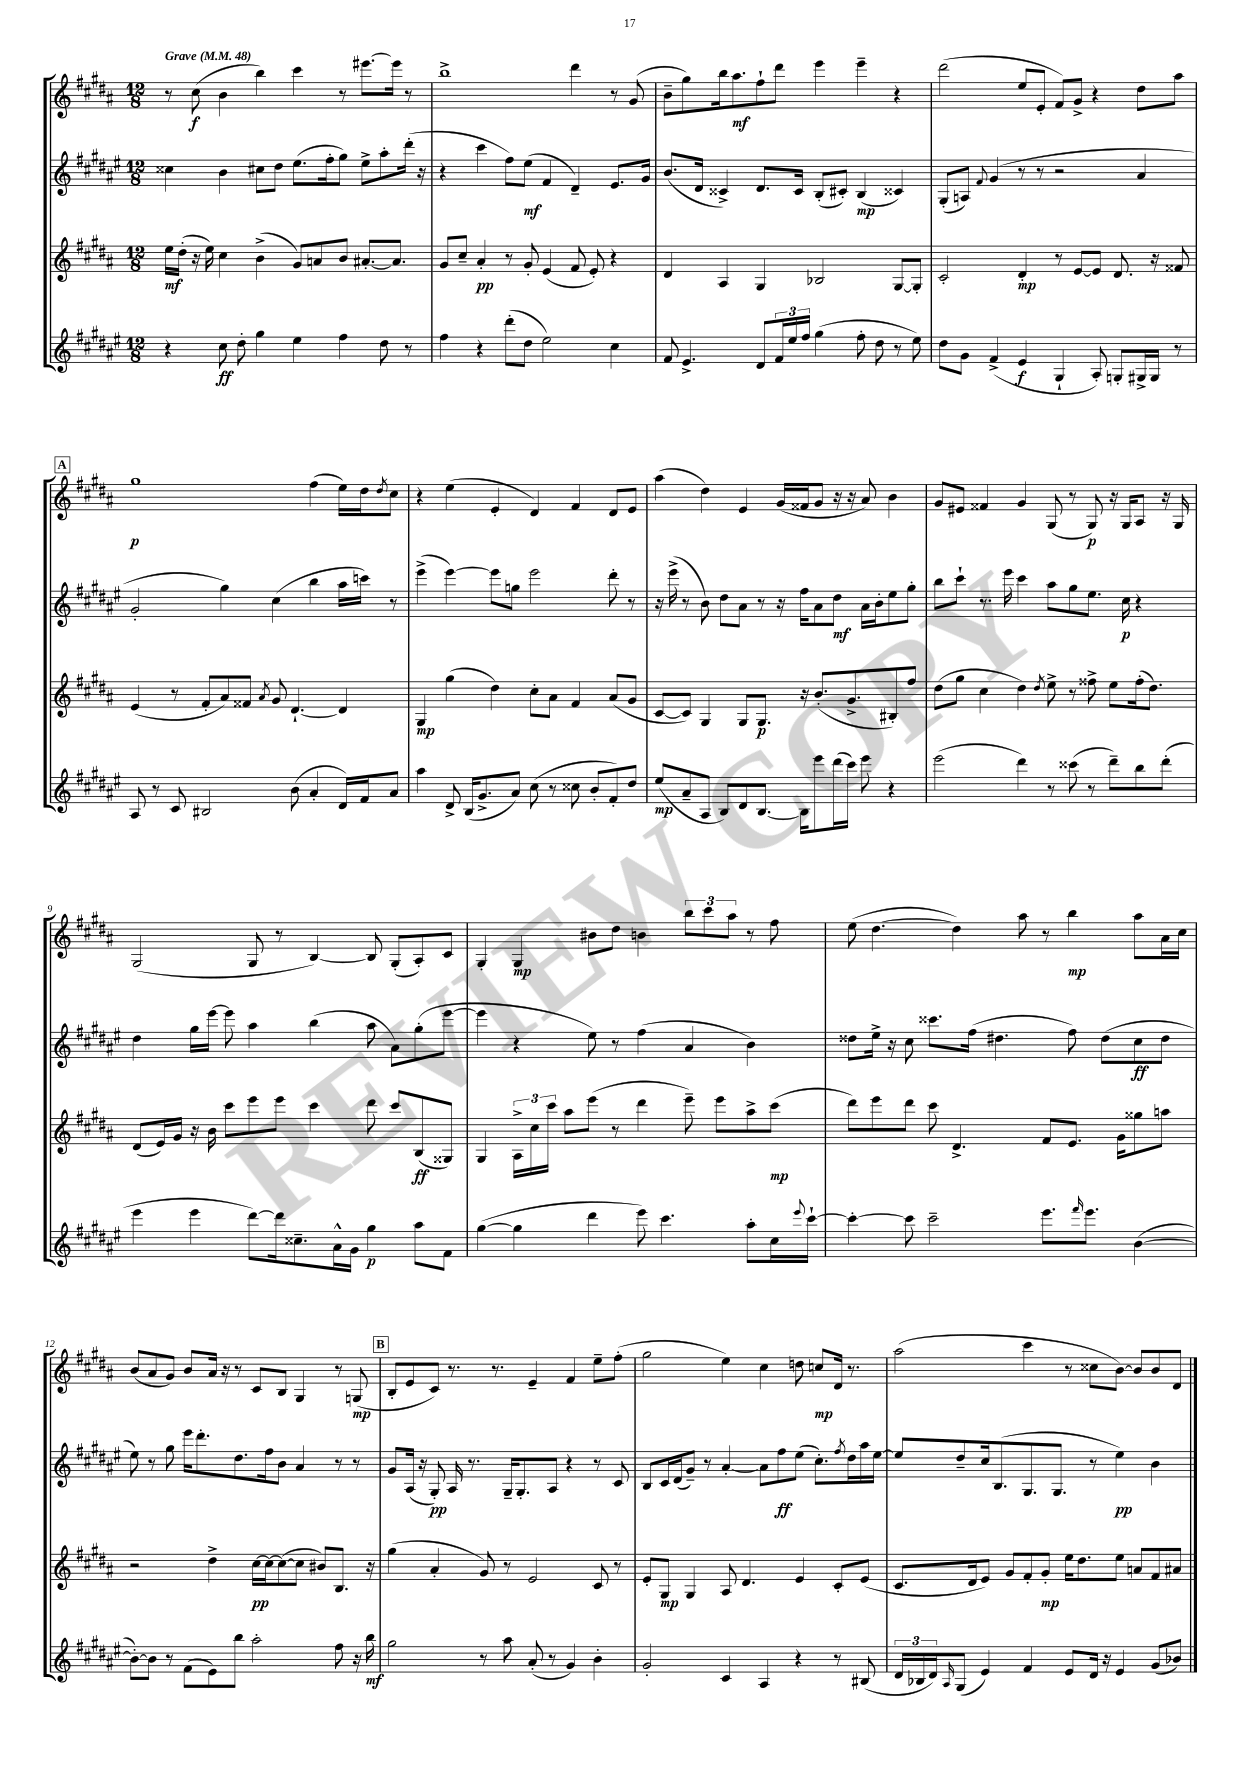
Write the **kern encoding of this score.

**kern	**kern	**kern	**kern
*staff4	*staff3	*staff2	*staff1
*clefG2	*clefG2	*clefG2	*clefG2
*k[f#c#g#d#a#e#]	*k[f#c#g#d#a#]	*k[f#c#g#d#a#e#]	*k[f#c#g#d#a#]
*M12/8	*M12/8	*M12/8	*M12/8
*MM48	*MM48	*MM48	*MM48
4r	16ee\LL	4cc##\	8r
.	(16dd#'\JJ	.	.
.	16r	.	(8cc#\
.	16ee\)	.	.
8cc#\	4cc#\	4b\	4b\
8dd#'\	.	.	.
4gg#\	(4b^\	8cc#\L	4bb\)
.	.	8dd#\J	.
4ee#\	8g#/L)	(8.ee#\L	4ccc#\
.	8a/	.	.
.	.	16ff#'\k	.
4ff#\	8b/J	8gg#\J)	8r
.	[8.a#'/L	8ee#^\L	[8.eee#\L
8dd#\	.	8aa#'\	.
.	8.a#/]J	.	16eee#\]Jk
8r	.	(16ddd#'\Jk	8r
.	.	16r	.
=	=	=	=
4ff#\	8g#/L	4r	1bb^
.	8cc#~/J	.	.
4r	4a#'/	4ccc#\	.
(8ddd#'\L	8r	8ff#\L)	.
8dd#\J	8g#'/	(8ee#\J	.
2ee#\)	(4e/	4f#/	.
.	8f#/	4d#~/)	4ddd#\
.	8e'/)	.	.
4cc#\	4r	8.e#/L	8r
.	.	.	(8g#/
.	.	16g#/Jk	.
=	=	=	=
8f#/	4d#/	(8.b/L	8b~\L
4.e#^/	.	.	8gg#\)
.	.	16d#/Jk	.
.	4A#/	4c##^/)	16bb\k
.	.	.	8.aa#\
8d#/L	4G#/	8.d#/L	8ff#`\
24f#/L	.	.	8ddd#\J
24ee#/	.	.	.
.	.	16c##/Jk	.
24ff#/JJ	.	.	.
(4gg#\	2B-/	(8B'/L	4eee\
.	.	8c#'/J)	.
8ff#'\	.	(4B/	4eee~\
8dd#\	.	.	.
8r	[8G#/L	4c##/)	4r
8ee#\)	8G#'/]J	.	.
=	=	=	=
8dd#\L	2c#'/	(8G#'/L	(2ddd#\
8g#\J	.	8A/J)	.
.	.	8qqf#/	.
(4f#^/	.	(4g#/	.
4e#/	4d#'/	8r	8ee/L
.	.	8r	8e'/J
4G#`/	8r	2r	8f#/L)
.	[8e/L	.	8g#^/J
8A#'/)	8e/]J	.	4r
8G'/L	8.d#/	.	.
16G#^/L	.	4a#/	8dd#\L
16G#/JJ	16r	.	.
8r	8f##/	.	8aa#\J
=	=	=	=
8A#/	(4e/	2g#'/	1gg#
8r	.	.	.
8c#/	8r	.	.
2B#/	8f#'/L	.	.
.	8a#/)	4gg#\)	.
.	8f##/J	.	.
.	8qa#/	.	.
.	8g#/	(4cc#\	.
(8b\	[4.d#`/	.	.
4a#'/	.	4bb\	(4ff#\
16d#/LL)	4d#/]	16aa#\LL	16ee\LL)
16f#/J	.	16ccc\JJ)	16dd#\J
.	.	.	8qdd#/
8a#/J	.	8r	8cc#\J
=	=	=	=
4aa#\	4G#/	(4eee#^\	4r
8d#^/	(4gg#\	[4eee#\)	(4ee\
(16B/LK	.	.	.
8.g#^/	.	.	.
.	4dd#\)	8eee#\]L	4e'/
8a#/J)	.	8gg\J	.
(8cc#\	8cc#'\L	2eee#\	4d#/)
8r	8a#\J	.	.
8cc##\	4f#/	.	4f#/
8b'/L	.	.	.
8f#'/)	(8a#/L	8ddd#'\	8d#/L
8dd#/J	8g#/J	8r	8e/J
=	=	=	=
(8ee#/L	[8c#/L	16r	(4aa#\
.	.	(16eee#^\	.
8a#~/	8c#/]J)	8r	.
8A#/J	4G#/	8b\)	4dd#\)
8B/L)	.	8dd#\L	.
8d#/	8G#/L	8a#\J	4e/
[8.B/J	8.G#/J	8r	.
.	.	16r	(16g#/LL
16B\]LK	16r	16ff#\LK	16f##/J
8eee#\	(8.b'/L	8a#\	8g#/J
(16ddd#\L	.	8dd#\J	16r
16ccc#\JJ)	8.g#^/	.	16r
8eee#\	.	16a#\LL	8a#/)
.	.	16b'\J	.
4r	8B#'/)	8ee#\	4b\
.	8ff#/J	8gg#'\J	.
=	=	=	=
(2eee#\	(8dd#\L	8bb\L	8g#/L
.	8gg#\J	8ccc#`\J	8e#/J
.	4cc#\	8.r	4f##/
.	.	16eee#\	.
4ddd#\)	4dd#\)	4ccc#\	4g#/
.	8qdd#/	.	.
8r	8ee^\	8aa#\L	(8G#/
(8ccc##\	8r	8gg#\	8r
8r	8ff##^\	8.ee#\J	8G#/)
8ddd#~\L)	8ee\L	.	16r
.	.	16cc#\	16G#/LK
8bb\	(16ff##'\k	4r	8A#/J
.	8.dd#\J)	.	.
(8ddd#'\J	.	.	16r
.	.	.	16G#/
=	=	=	=
4eee#\	(8d#/L	4dd#\	(2G#/
.	16e/L)	.	.
.	16g#/JJ	.	.
4eee#\	16r	16gg#\LL	.
.	16b\	[16eee#\JJ	.
.	8ccc#\L	8eee#\]	.
[8ddd#\L)	8eee\	4aa#\	8G#/
16ddd#\]k	8eee\J	.	8r
8.cc##~\	.	.	.
.	4ccc#\	(4bb\	[4B/)
16a#^^\L	.	.	.
16g#\JJ	.	.	.
4gg#\	8ddd#\	8aa#\	8B/]
.	8ccc#/L	8a#\L)	(8G#'/L
8aa#\L	(8B/	(8gg#'\	8A#'/)
8f#\J	8G##/J)	[8eee#\J	8c#/J
=	=	=	=
([4gg#\	4G#/	4eee#\]	4G#'/
4gg#\]	24A#^\LL	4r	4G#/
.	24cc#\	.	.
.	24ccc#\JJ	.	.
.	8aa#\L	.	.
4ddd#\	(8eee\J	8ee#\)	8b#\L
.	8r	8r	8dd#\J
8eee#\)	4ddd#\	(4ff#\	4b\
4.ccc#\	.	.	.
.	8eee~\)	4a#/	12bb\L
.	.	.	12ccc#\
.	8eee\L	.	.
.	.	.	12aa#\J
8aa#'\L	8aa#^\	4b\)	8r
16cc#\L	(8ccc#\J	.	8ff#\
8qqeee#/	.	.	.
[16ccc#`\JJ	.	.	.
=	=	=	=
4ccc#'\_	8ddd#\L)	8dd##\L	(8ee\
.	8eee\	16ee#^\Jk	[4.dd#\
.	.	16r	.
8ccc#\]	8ddd#\J	8cc#\	.
2ccc#~\	8ccc#\	8.ccc##\L	.
.	4.d#^/	.	4dd#\])
.	.	(16ff#\Jk	.
.	.	4.dd#\	.
.	.	.	8aa#\
8.eee#\L	8f#/L	.	8r
.	8.e/J	8ff#\)	4bb\
16qqfff#/	.	.	.
8.eee#\J	.	.	.
.	.	(8dd#\L	.
.	16g#\LK	.	.
([4b\	8gg##\	8cc#\	8aa#\L
.	8aa\J	8dd#\J	16a#\L
.	.	.	16cc#\JJ
=	=	=	=
8b'\_L)	2r	8ee#\)	(8b/L
8b\]J	.	8r	8a#/
8r	.	8gg#\	8g#/J)
(8f#\L	.	16eee#\LK	8b/L
.	.	8.ddd#'\	.
8e#\)	4dd#^\	.	16a#/Jk
.	.	.	16r
8bb\J	.	8.dd#\	8r
2aa#'\	[16cc#\LL	.	8c#/L
.	16cc#\_J	16ff#\k	.
.	(8cc#\_	8b\J	8B/J
.	8cc#\]J	4a#/	4G#/
.	8b#/L)	.	.
8ff#\	8.B/J	8r	8r
16r	.	8r	(8G/
16bb\	16r	.	.
=	=	=	=
2gg#\	(4gg#\	8g#/L	8B'/L
.	.	(16A#/Jk	8e/
.	.	16r	.
.	4a#'/	8G#'/)	8c#/J)
.	.	16A#/	8.r
.	.	8.r	.
8r	8g#/)	.	.
.	.	.	8.r
8aa#\	8r	16G#~/LK	.
.	.	8.G#'/	.
(8a#'/	2e/	.	4e~/
8r	.	8A#/J	.
4g#/)	.	4r	4f#/
4b'\	8c#/	8r	8ee~\L
.	8r	8c#/	(8ff#'\J
=	=	=	=
2g#'/	8e'/L	8B/L	2gg#\
.	8G#/J	16c#/L	.
.	.	(16d#/J	.
.	4G#/	8g#~/J)	.
.	.	8r	.
4c#/	8A#/	[4a#'/	4ee\)
.	4.d#/	.	.
4A#/	.	8a#\]L	4cc#\
.	.	8ff#\	.
4r	4e/	(8ee#\J	8dd\
.	.	8.cc#'\L)	8cc/L
8r	8c#'/L	.	16d#/Jk
.	.	8qff#/	.
.	.	16dd#\L	8.r
(8B#/	(8e/J	16aa#\	.
.	.	[16ee#\JJ	.
=	=	=	=
24d#/LL	8.c#/L	8ee#/]L	(2aa#\
24B-/	.	.	.
24d#/J)	.	.	.
16qqA#/	.	.	.
(8G#/J	.	8dd#~/	.
.	16d#/k	.	.
4e#/)	8e/J)	16cc#/k	.
.	.	(8.B/	.
.	8g#/L	.	.
4f#/	8f#'/	8.G#/	4ccc#\
.	8g#'/J	.	.
.	.	8.G#/J	.
8e#/L	16ee\LK	.	8r
.	8.dd#\	.	.
16d#/Jk	.	8r	8cc##\L
16r	.	.	.
4e#/	8ee\J	4ee#\)	[8b\J)
.	8a/L	.	8b/]L
(8g#/L	8f#/	4b\	8b/
8b-/J)	8a#/J	.	8d#/J
==	==	==	==
*-	*-	*-	*-
